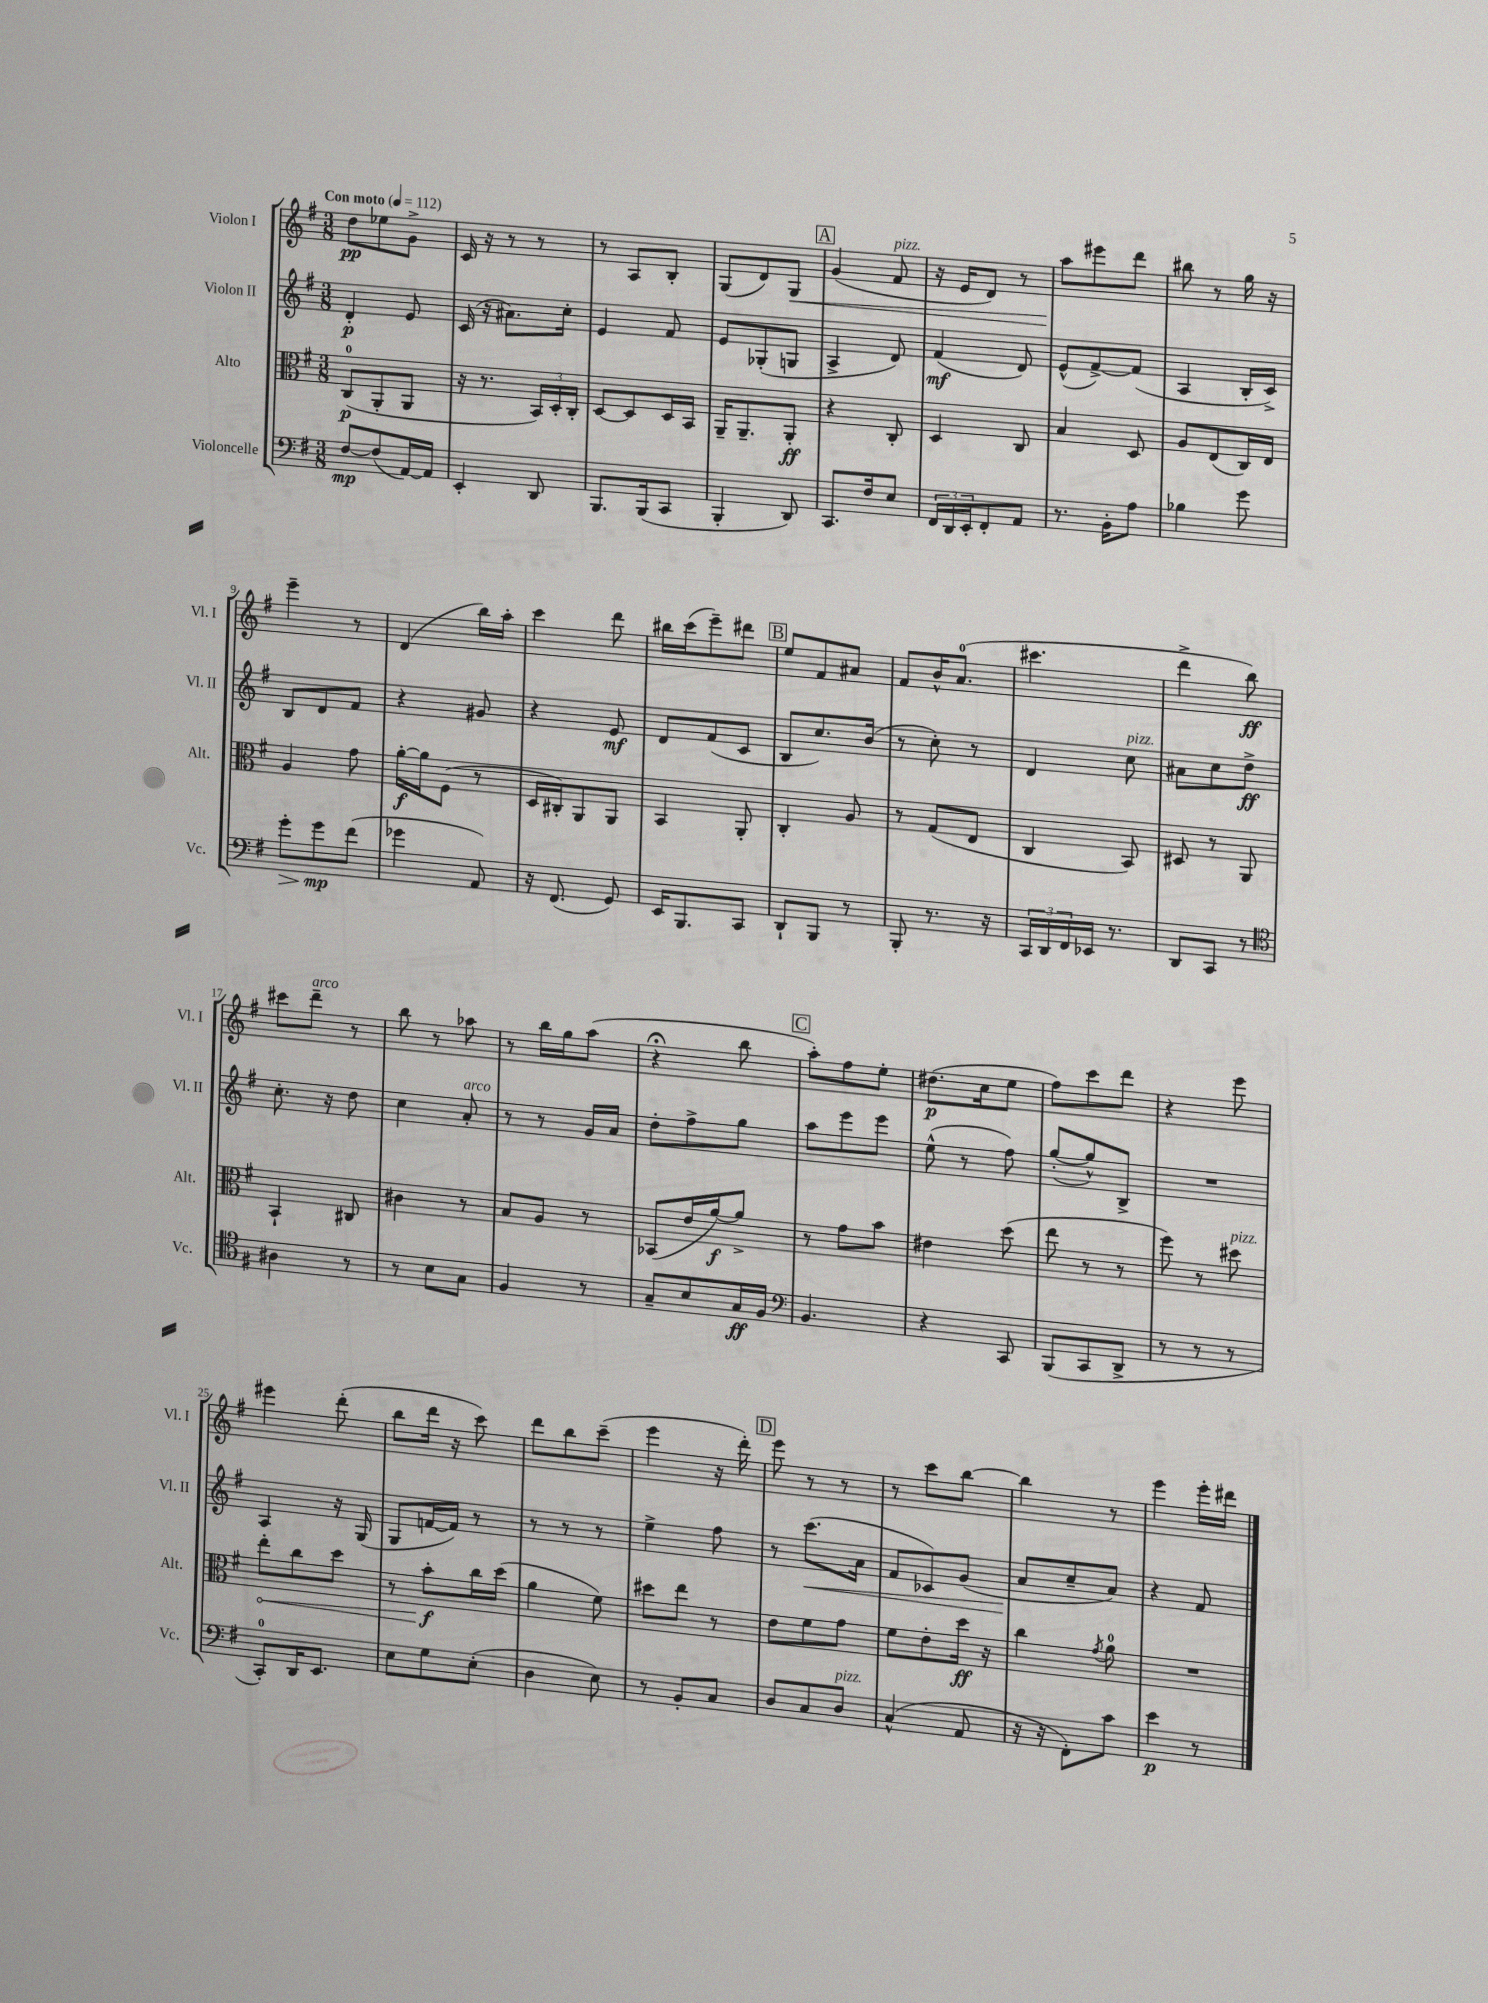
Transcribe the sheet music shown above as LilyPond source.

<<
\new StaffGroup <<
\new Staff = "s0" \with { instrumentName = "Violon I" shortInstrumentName = "Vl. I" } {
    \clef treble \key g \major \numericTimeSignature \time 3/8 \tempo "Con moto" 4 = 112
    d''8\pp ees''8 g'8-> |
    c'16 r16 r8 r8 |
    r8 a8 b8-. |
    g8( d'8) g8\< |
    \mark \markup { \box "A" } g'4( fis'8^\markup { \italic "pizz." } |
    r16 e'16 d'8) r8 |
    a''8\! eis'''8 d'''8 |
    bis''8 r8 g''16 r16 |
    e'''4-- r8 |
    d'4( b''16) a''16-. |
    c'''4 d'''8 |
    bis''16 c'''16( e'''8--) dis'''8 |
    \mark \markup { \box "B" } e''8 fis'8 ais'8 |
    fis'8 b'16-^ a'8.-0( |
    cis'''4. |
    d'''4-> b''8\ff) |
    cis'''8 d'''8--^\markup { \italic "arco" } r8 |
    b''8 r8 aes''8 |
    r8 b''16 g''16 a''8( |
    r4\fermata b''8 |
    \mark \markup { \box "C" } a''8-.) fis''8 e''8-. |
    dis''8.\p( c''16 e''8 |
    fis''8) c'''8 d'''8 |
    r4 e'''8 |
    eis'''4 d'''8-.( |
    b''8 d'''16 r16 c'''8) |
    d'''8 b''8 c'''8--( |
    e'''4 r16 d'''16-.) |
    \mark \markup { \box "D" } e'''8 r8 r8 |
    r8 c'''8 b''8~ |
    b''4 r8 |
    e'''4 e'''16-. dis'''16 \bar "|." |
}
\new Staff = "s1" \with { instrumentName = "Violon II" shortInstrumentName = "Vl. II" } {
    \clef treble \key g \major \numericTimeSignature \time 3/8
    d'4-.\p e'8 |
    c'16( r16 ais'8.) c''16-. |
    e'4 fis'8 |
    e'8 ges8-.( g8 |
    \mark \markup { \box "A" } a4-> d'8) |
    fis'4\mf( d'8) |
    e'8-^( fis'8~->) fis'8( |
    a4 b16-. c'16->) |
    b8 d'8 fis'8 |
    r4 gis'8 |
    r4 e'8\mf |
    d'8 fis'8( c'8 |
    \mark \markup { \box "B" } b8 c''8.) b'16( |
    r8 c''8-.) r8 |
    d'4 c''8^\markup { \italic "pizz." } |
    ais'8 c''8 d''8->\ff |
    c''8.-. r16 d''8 |
    c''4 a'8-.^\markup { \italic "arco" } |
    r8 r8 g'16 a'16 |
    d''8-. fis''8-> g''8 |
    \mark \markup { \box "C" } a''8 e'''8 e'''8 |
    e''8-^( r8 fis''8) |
    g''8~-.( g''8-^) b8-> |
    R4. |
    a4 r16 g16( |
    g8 f'16~ f'16) r8 |
    r8 r8 r8 |
    e''4-> fis''8 |
    \mark \markup { \box "D" } r8 c'''8.\<( a'16 |
    fis'8 ces'8) g'8( |
    a'8\! c''8-- a'8) |
    r4 fis'8 \bar "|." |
}
\new Staff = "s2" \with { instrumentName = "Alto" shortInstrumentName = "Alt." } {
    \clef alto \key g \major \numericTimeSignature \time 3/8
    c8-0\p( a,8-. a,8 |
    r16 r8. \tuplet 3/2 { b,16) d16-. c16-. } |
    d8~ d8 d16 b,16 |
    a,16-- a,8.-- a,8-.\ff |
    \mark \markup { \box "A" } r4 c8-. |
    d4 c8 |
    b4 d8 |
    a8 e8( c16) e16 |
    a4 g'8 |
    a'16~-.\f a'16 fis8( r8 |
    d16 cis16-.) a,8 a,8 |
    b,4 a,8-. |
    \mark \markup { \box "B" } c4-. a8 |
    r8 g8( e8 |
    c4 b,8) |
    dis8 r8 a,8 |
    b,4-! cis8 |
    cis'4 r8 |
    b8 a8 r8 |
    bes,8( e'16 a'16~\f) a'8-> |
    \mark \markup { \box "C" } r8 g'8 b'8 |
    eis'4 d''8( |
    e''8 r8 r8 |
    fis''8) r8 dis''8^\markup { \italic "pizz." } |
    \once \override Hairpin.circled-tip = ##t e''8-.\< c''8 d''8 |
    r8 b'8-.\f\! c''16 d''16( |
    a'4 fis'8) |
    dis''8 e''8 r8 |
    \mark \markup { \box "D" } e'8 fis'8 g'8 |
    fis'8 e'8-. d''16\ff r16 |
    c''4 \acciaccatura { g'8 } a'8-0 |
    R4. \bar "|." |
}
\new Staff = "s3" \with { instrumentName = "Violoncelle" shortInstrumentName = "Vc." } {
    \clef bass \key g \major \numericTimeSignature \time 3/8
    fis8~\mp fis8( a,16~) a,16 |
    e,4-. d,8 |
    b,,8. b,,16( c,8 |
    b,,4-. d,8) |
    \mark \markup { \box "A" } c,8. fis16 e8 |
    \tuplet 3/2 { fis,16 d,16 e,16-. } fis,8-. a,8 |
    r8. b,16-. a8 |
    bes4 g'8 |
    g'8-.\> g'8\mp\! fis'8( |
    ges'4 a,8) |
    r16 fis,8.( g,8) |
    e,16 b,,8. c,8 |
    \mark \markup { \box "B" } d,8-! b,,8 r8 |
    b,,8-. r8. r16 |
    \tuplet 3/2 { c,16 d,16 fis,16 } ees,16 r8. |
    d,8 c,8 r8 |
    \clef tenor ais4 r8 |
    r8 b8 g8 |
    fis4 r8 |
    g8-- b8 g16\ff fis16 |
    \mark \markup { \box "C" } \clef bass b,4. |
    r4 c,8 |
    b,,8( c,8 d,8-> |
    r8 r8 r8 |
    c,8-0-.) d,16 e,8. |
    e8 g8 e8-.( |
    d4 e8) |
    r8 b,8-. c8 |
    \mark \markup { \box "D" } d8 c8 d8^\markup { \italic "pizz." } |
    c4-^( a,8 |
    r16 r16 fis,8-.) c'8 |
    e'4\p r8 \bar "|." |
}
>>
>>
